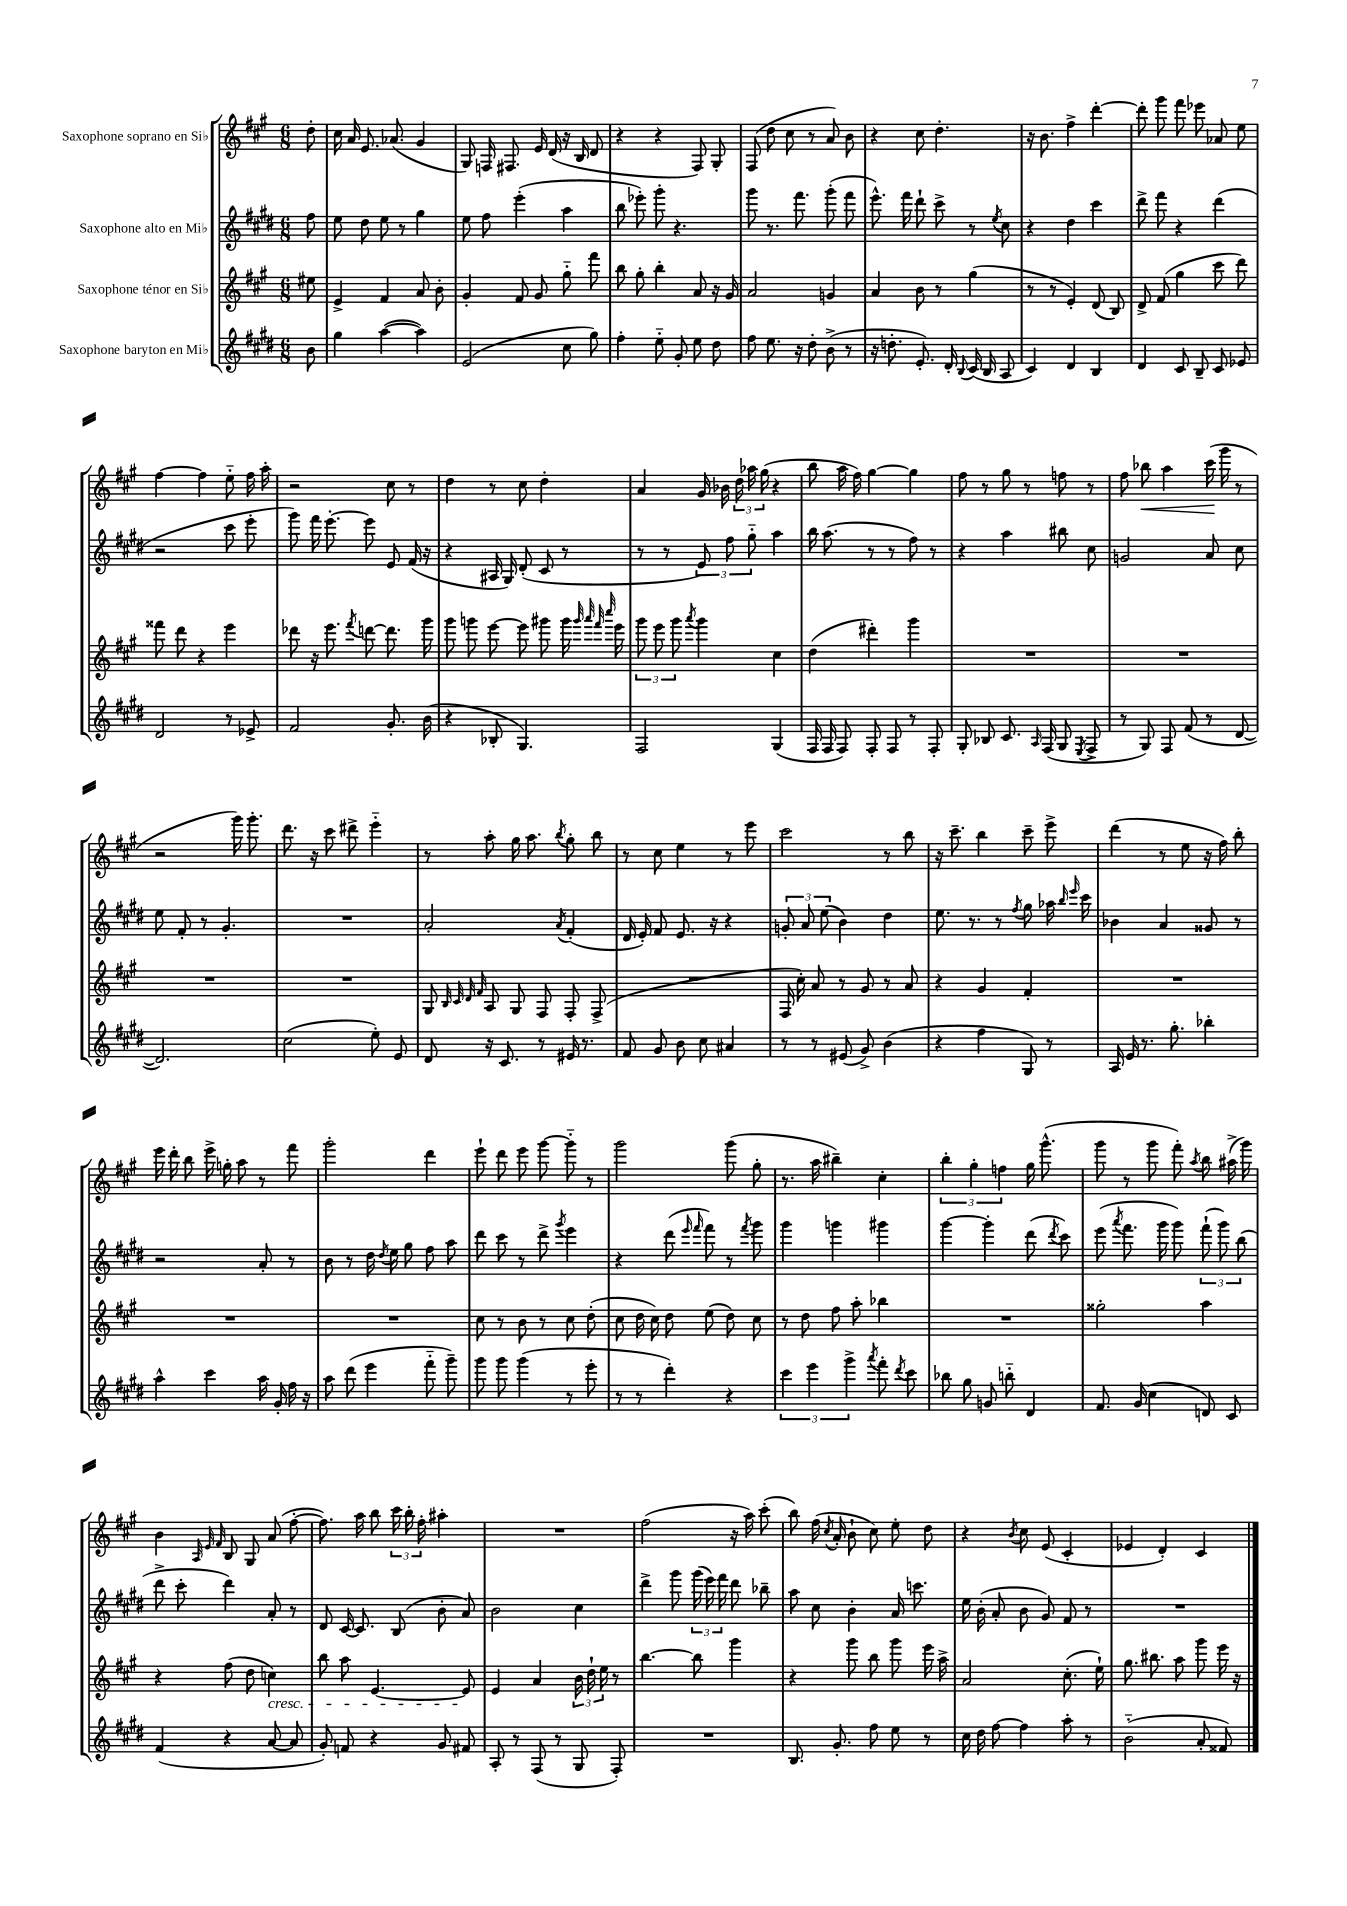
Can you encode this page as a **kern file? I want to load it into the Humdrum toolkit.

**kern	**kern	**kern	**kern
*staff4	*staff3	*staff2	*staff1
*clefG2	*clefG2	*clefG2	*clefG2
*k[f#c#g#d#]	*k[f#c#g#]	*k[f#c#g#d#]	*k[f#c#g#]
*M6/8	*M6/8	*M6/8	*M6/8
8b	8ee#	8ff#	8dd'
=	=	=	=
4gg#	4e^	8ee	16cc#
.	.	.	16a
.	.	8dd#	8.e
([4aa	4f#	8ee	.
.	.	.	(8.a-
.	.	8r	.
4aa])	8a	4gg#	4g#
.	8b'	.	.
=	=	=	=
(2e	4g#'	8ee	8G#)
.	.	8ff#	16F
.	.	.	8.F#
.	8f#	(4eee'	.
.	8g#	.	16e
.	.	.	(16d
8cc#	8gg#'~	4aa	16r
.	.	.	16B
8gg#)	8fff#	.	8d
=	=	=	=
4ff#'	8bb	8bb	4r
.	8gg#'	8eee-')	.
8ee'~	4bb'	8ggg#'	4r
8g#'	.	4.r	.
8ee	8a	.	8F#)
8dd#	16r	.	8G#'
.	16g#	.	.
=	=	=	=
8ff#	2a	8ggg#	(8F#
8.ee	.	8.r	8dd
.	.	.	8cc#
16r	.	8.fff#	.
8dd#'	.	.	8r
(8b^	4g	(8ggg#'	8a)
8r	.	8fff#	8b
=	=	=	=
16r	4a	8.eee^^)	4r
8.dd'	.	.	.
.	.	16fff#	.
8.e')	8b	8ddd#`	8cc#
.	8r	8ccc#^	4.dd'
16d#'	.	.	.
8qqB	.	.	.
(16c#	(4gg#	8r	.
16B	.	.	.
.	.	8qee	.
8A	.	8cc#	.
=	=	=	=
4c#)	8r	4r	16r
.	.	.	8.b
.	8r	.	.
4d#	4e')	4dd#	4ff#^
4B	(8d	4ccc#	[4ddd'
.	8B)	.	.
=	=	=	=
4d#	8d^	8ddd#^	8ddd']
.	(8f#	8fff#	8ggg#
8c#	4gg#	4r	8fff#
8B~	.	.	8eee-
8c#	8ccc#	(4ddd#	8a-
8e-	8ddd)	.	8ee
=	=	=	=
2d#	8fff##	2r	[4ff#
.	8ddd	.	.
.	4r	.	4ff#]
8r	4eee	8ccc#	8ee'~
8e-^	.	8eee'	16ff#
.	.	.	16aa'
=	=	=	=
2f#	8ddd-	8ggg#)	2r
.	16r	16fff#	.
.	8.eee	[8.eee'	.
.	8qfff#	.	.
.	[8ddd	8eee]	.
8.g#'	8.ddd]	8e	8cc#
.	.	(16f#	8r
(16b	16ggg#	16r	.
=	=	=	=
4r	8ggg#	4r	4dd
.	8ggg	.	.
8B-'	[8eee	16A#	8r
.	.	16G#)	.
4.G#)	8eee]	(8d#'	8cc#
.	8ggg#	8c#	4dd'
.	16ggg#	8r	.
.	32qqggg#	.	.
.	32qqaaa	.	.
.	32qqfff#	.	.
.	32qqcccc#	.	.
.	16eee	.	.
=	=	=	=
2F#	12ggg#	8r	4a
.	12eee	.	.
.	.	8r	.
.	12ggg#	.	.
.	8qaaa	.	.
.	4ggg#	12e)	16g#
.	.	.	16b-
.	.	12ff#	.
.	.	.	24dd
.	.	12gg#'~	24aa-
.	.	.	(24gg#
(4G#	4cc#	4aa	4r
=	=	=	=
16F#	(4dd	16bb	8bb
16F#	.	(8.aa	.
8F#)	.	.	16aa
.	.	.	16ff#)
8F#'	4ddd#')	8r	[4gg#
8F#	.	8r	.
8r	4ggg#	8ff#)	4gg#]
8F#'	.	8r	.
=	=	=	=
8G#'	2.r	4r	8ff#
8B-	.	.	8r
8.c#	.	4aa	8gg#
.	.	.	8r
16qqA	.	.	.
(16F#	.	.	.
8G#	.	8bb#	8ff
8qE	.	.	.
8F#^	.	8cc#	8r
=	=	=	=
8r	2.r	2g	8ff#
8G#)	.	.	8bb-
8F#	.	.	4aa
(8f#	.	.	.
8r	.	8a	(16ccc#
.	.	.	16ggg#
[8d#	.	8cc#	8r
=	=	=	=
2.d#])	2.r	8ee	2r
.	.	8f#'	.
.	.	8r	.
.	.	4.g#'	.
.	.	.	16ggg#)
.	.	.	8.ggg#'
=	=	=	=
(2cc#	2.r	2.r	8.ddd
.	.	.	16r
.	.	.	8ccc#
.	.	.	8ddd#^
8ee')	.	.	4eee'~
8e	.	.	.
=	=	=	=
8d#	8G#	2a'	8r
.	32qqB	.	.
.	32qqc#	.	.
.	32qqd	.	.
.	32qqf#	.	.
16r	8A	.	8aa'
8.c#	.	.	.
.	8G#	.	16gg#
.	.	.	8.aa
8r	8F#	.	.
.	.	8qa	8qbb
16e#	8F#'	(4f#'	8gg#'
8.r	.	.	.
.	(8F#^	.	8bb
=	=	=	=
8f#	2.r	16d#	8r
.	.	16e')	.
8g#	.	8f#	8cc#
8b	.	8.e	4ee
8cc#	.	.	.
.	.	16r	.
4a#	.	4r	8r
.	.	.	8eee
=	=	=	=
8r	16F#	12g'	2ccc#
.	16cc#')	.	.
.	.	12a	.
8r	8a	.	.
.	.	(12ee	.
(8e#	8r	4b)	.
8g#^)	8g#	.	.
(4b	8r	4dd#	8r
.	8a	.	8bb
=	=	=	=
4r	4r	8.ee	16r
.	.	.	8.ccc#~
.	.	8.r	.
4ff#	4g#	.	4bb
.	.	8r	.
.	.	8qff#	.
8G#)	4f#'	8gg#	8ccc#~
8r	.	16aa-	8eee^
.	.	16qqbb	.
.	.	16qqeee	.
.	.	16ccc#	.
=	=	=	=
16A	2.r	4b-	(4ddd
16e	.	.	.
8.r	.	.	.
.	.	4a	8r
8.gg#'	.	.	.
.	.	.	8ee
4bb-'	.	8g##	16r
.	.	.	16ff#)
.	.	8r	8bb'
=	=	=	=
4aa^^	2.r	2r	16eee
.	.	.	16ddd'
.	.	.	8bb
4ccc#	.	.	16eee^
.	.	.	16gg'
.	.	.	8aa
16aa	.	8a'	8r
16g#'	.	.	.
16ff#	.	8r	8fff#
16r	.	.	.
=	=	=	=
8aa	2.r	8b	2ggg#'
(8ddd#	.	8r	.
4eee	.	16dd#	.
.	.	8qdd#	.
.	.	16ee	.
.	.	8gg#	.
8fff#'~	.	8ff#	4ddd
8ggg#~)	.	8aa	.
=	=	=	=
8ggg#	8cc#	8ddd#	8eee`
8ggg#	8r	8ccc#	8ddd
(4ggg#	8b	8r	8eee
.	8r	8ddd#^	[8ggg#
.	.	8qggg#	.
8r	8cc#	4eee	8ggg#'~]
8eee'	(8dd'	.	8r
=	=	=	=
8r	8cc#	4r	2ggg#
8r	16dd	.	.
.	16cc#)	.	.
4ddd#')	8dd	(8ddd#	.
.	.	16qqeee	.
.	.	16qqfff#	.
.	(8ee	8fff#)	.
4r	8dd)	8r	(8ggg#
.	.	8qfff#	.
.	8cc#	8ggg#	8gg#'
=	=	=	=
6ccc#	8r	4ggg#	8.r
.	8dd	.	.
6eee	.	.	.
.	.	.	16aa
.	8ff#	4ggg	4bb#~)
6ggg#^	.	.	.
.	8aa'	.	.
8qaaa	.	.	.
8fff#'	4bb-	4ggg#	4cc#'
8qddd#	.	.	.
8ccc#	.	.	.
=	=	=	=
8bb-	2.r	[4ggg#	6bb'
8gg#	.	.	.
.	.	.	6gg#'
8g	.	4ggg#']	.
.	.	.	6ff
8bb'~	.	.	.
4d#	.	(8ddd#	16gg#
.	.	.	(8.ggg#^^
.	.	8qddd#	.
.	.	8ccc#)	.
=	=	=	=
8.f#	2gg##'	(8eee	8ggg#
.	.	8qaaa	.
.	.	8.fff#	8r
(16g#	.	.	.
4cc#	.	.	8ggg#
.	.	16ggg#	.
.	.	8ggg#)	8fff#')
.	.	.	8qaa
8d)	4aa	(12fff#`	8bb
.	.	12ggg#)	.
8c#	.	.	(16aa#^
.	.	(12bb	.
.	.	.	16ggg#)
=	=	=	=
(4f#	4r	8ddd#^	4b
.	.	8ccc#'	.
.	.	.	32qqA
.	.	.	32qqe
.	.	.	32qqf#
4r	(8ff#	4ddd#)	8B
.	8dd	.	8G#
[8a	4cc)	8a'	(8a
8a]	.	8r	[8ff#'
=	=	=	=
8g#')	8bb	8d#	8.ff#])
8f	8aa	[16c#	.
.	.	8.c#]	16aa
4r	[4.e	.	8bb
.	.	(8B	24ccc#
.	.	.	24bb'
.	.	.	24ff#'
8g#	.	8b'	4aa#'
8f#	8e]	8a)	.
=	=	=	=
8A'	4e	2b	2.r
8r	.	.	.
(8F#	4a	.	.
8r	.	.	.
8G#	24b	4cc#	.
.	24dd`	.	.
.	24ee	.	.
8F#')	8r	.	.
=	=	=	=
2.r	[4.bb	4ddd#^	(2ff#
.	.	8ggg#	.
.	8bb]	(24ggg#	.
.	.	24eee)	.
.	.	24fff#	.
.	4ggg#	8ddd#	16r
.	.	.	16aa)
.	.	8bb-~	(8ccc#'
=	=	=	=
8.B	4r	8aa	8bb)
.	.	8cc#	(16ff#
.	.	.	8qcc#
8.g#'	.	.	16a'
.	8ggg#	4b'	8b`
8ff#	8bb	.	8cc#)
8ee	8ggg#	16a	8ee'
.	.	8.ccc	.
8r	16eee	.	8dd
.	16aa^	.	.
=	=	=	=
16cc#	2a	16ee	4r
16dd#	.	(16b'	.
[8ff#	.	8a'	.
.	.	.	8qb
4ff#]	.	8b	8cc#
.	.	8g#)	(8e
8aa'	(8.cc#'	8f#	4c#'
8r	.	8r	.
.	16ee`)	.	.
=	=	=	=
(2b'~	8.gg#	2.r	4e-
.	8.bb#	.	.
.	.	.	4d')
.	8aa	.	.
8a'	8ggg#	.	4c#
8f##)	16eee	.	.
.	16r	.	.
==	==	==	==
*-	*-	*-	*-
